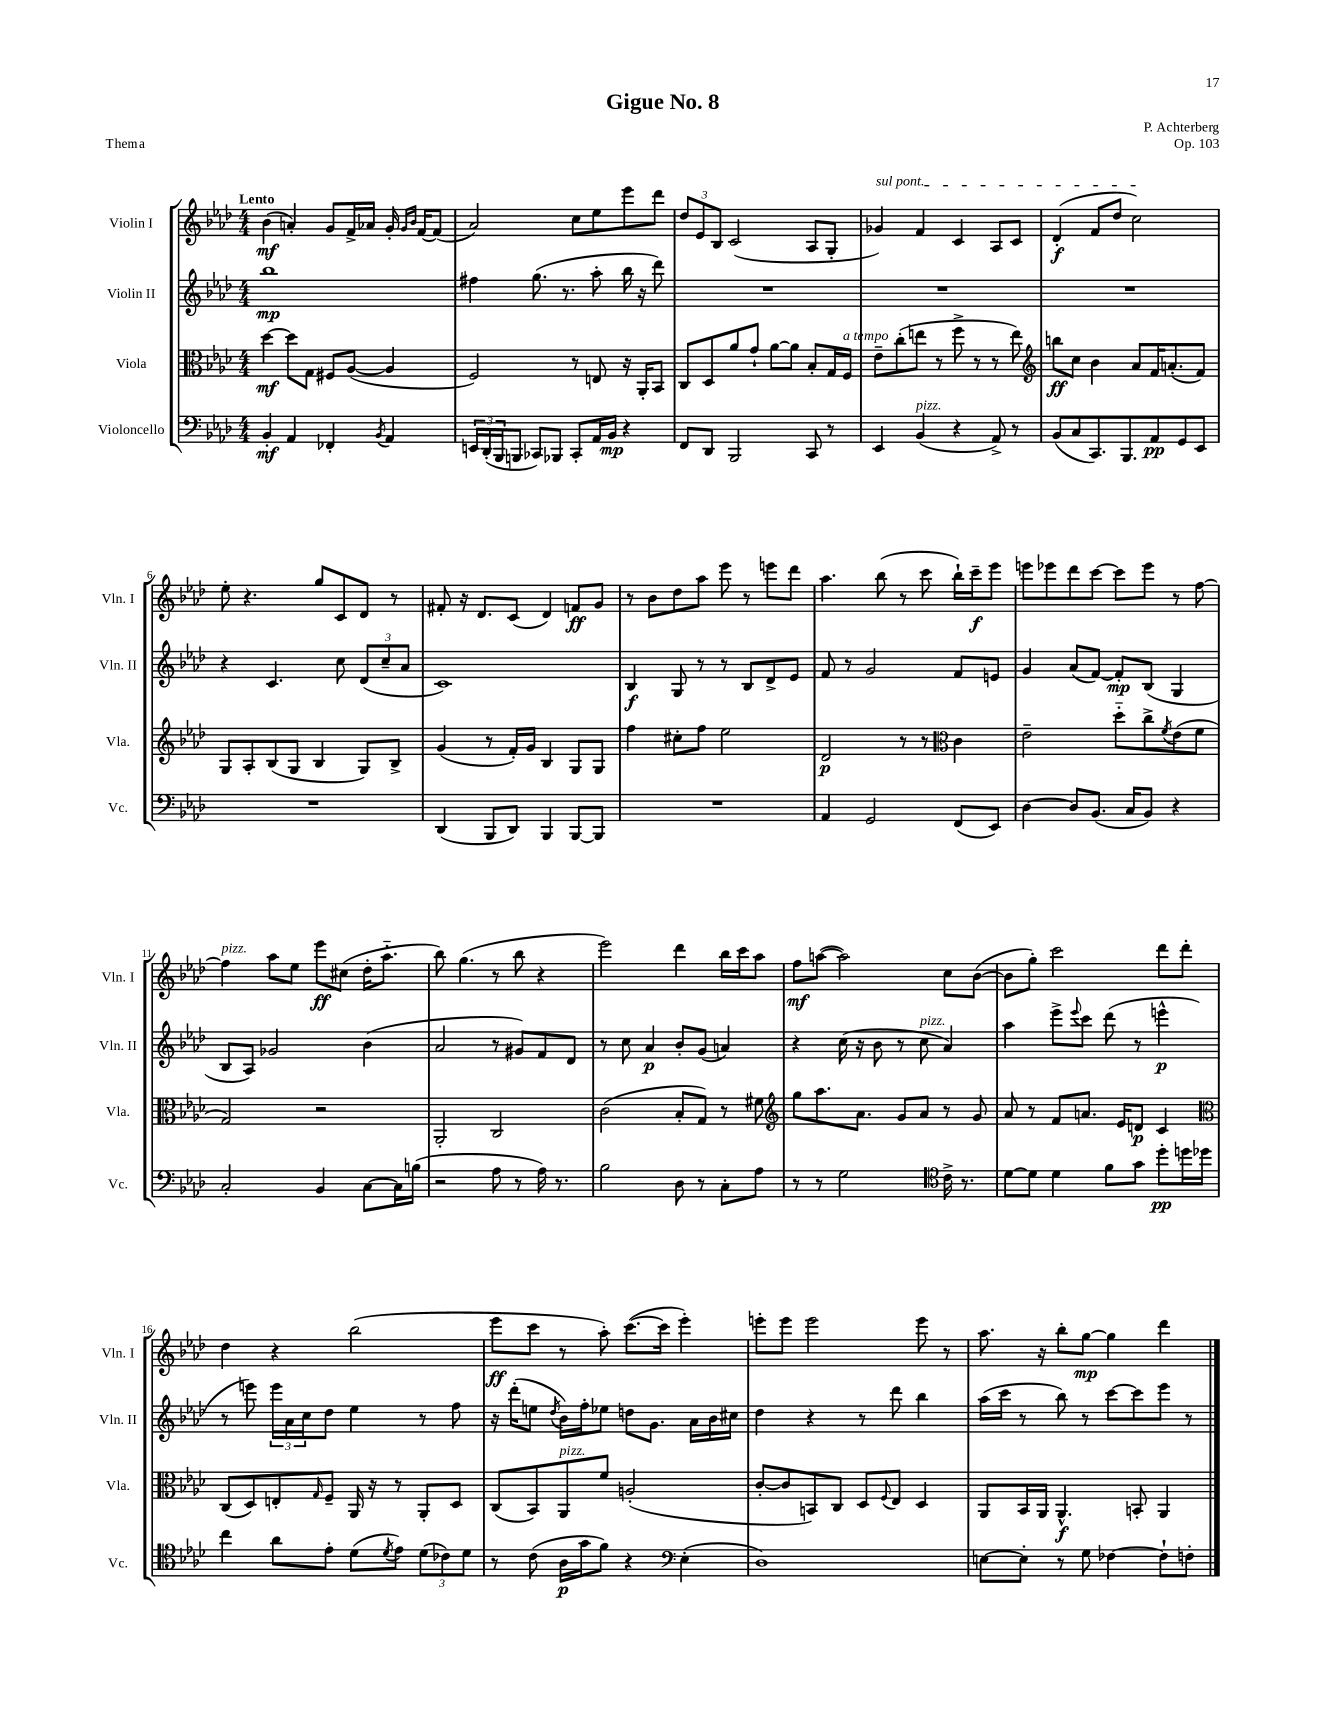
\header { title = "Gigue No. 8" composer = "P. Achterberg" opus = "Op. 103" piece = "Thema" }
<<
\new StaffGroup <<
\new Staff = "s0" \with { instrumentName = "Violin I" shortInstrumentName = "Vln. I" } {
    \clef treble \key aes \major \numericTimeSignature \time 4/4 \tempo "Lento"
    bes'4\mf( a'4-.) g'8 f'16-> aes'16 g'16-. \grace { g'16 bes'16 } f'16~ f'8( |
    aes'2) c''8 ees''8 ees'''8 des'''8 |
    \tuplet 3/2 { des''8 ees'8 bes8 } c'2( aes8 g8-. |
    \once \override TextSpanner.bound-details.left.text = \markup { \italic "sul pont." } ges'4\startTextSpan) f'4 c'4 aes8 c'8 |
    des'4-.\f( f'8 des''8 c''2\stopTextSpan) |
    ees''8-. r4. g''8 c'8 des'8 r8 |
    fis'8-. r16 des'8. c'8( des'4) f'8\ff g'8 |
    r8 bes'8 des''8 aes''8 ees'''8 r8 e'''8 des'''8 |
    aes''4. bes''8( r8 c'''8 bes''16-!) c'''16--\f ees'''8 |
    e'''8 ees'''8 des'''8 c'''8~ c'''8 ees'''8 r8 f''8~ |
    f''4^\markup { \italic "pizz." } aes''8 ees''8 ees'''8\ff cis''8( des''16-. aes''8.-_ |
    bes''8) g''4.( r8 bes''8 r4 |
    ees'''2) des'''4 bes''16 c'''16 aes''8 |
    f''8\mf a''8~( a''2) c''8 bes'8~( |
    bes'8 g''8-.) c'''2 des'''8 des'''8-. |
    des''4 r4 bes''2( |
    ees'''8\ff c'''8 r8 aes''8-.) c'''8.~( c'''16 ees'''4-.) |
    e'''8-. e'''8 e'''2 e'''8 r8 |
    aes''8. r16 bes''8-. g''8~\mp g''4 des'''4 \bar "|." |
}
\new Staff = "s1" \with { instrumentName = "Violin II" shortInstrumentName = "Vln. II" } {
    \clef treble \key aes \major \numericTimeSignature \time 4/4
    bes''1\mp |
    fis''4 g''8.( r8. aes''8-. bes''16 r16 des'''8) |
    R1 |
    R1 |
    R1 |
    r4 c'4. c''8 \tuplet 3/2 { des'8( c''8-- aes'8 } |
    c'1) |
    bes4\f g8 r8 r8 bes8 des'8-> ees'8 |
    f'8 r8 g'2 f'8 e'8 |
    g'4 aes'8( f'8~) f'8-.\mp bes8( g4 |
    bes8 aes8) ges'2 bes'4( |
    aes'2 r8 gis'8) f'8 des'8 |
    r8 c''8 aes'4\p bes'8-. g'8( a'4) |
    r4 c''16( r16 bes'8 r8 c''8^\markup { \italic "pizz." } aes'4) |
    aes''4 ees'''8-> \appoggiatura { ees'''8 } c'''8 des'''8( r8 e'''4-^\p |
    r8 e'''8) \tuplet 3/2 { e'''16 aes'16 c''16 } des''8 ees''4 r8 f''8 |
    r16 des'''16-.( e''8 \acciaccatura { des''8 } bes'16) f''16-. ees''8 d''8 g'8. aes'16 bes'16 cis''16 |
    des''4 r4 r8 des'''8 bes''4 |
    aes''16( c'''16 r8 bes''8) r8 c'''8~ c'''8 ees'''8 r8 \bar "|." |
}
\new Staff = "s2" \with { instrumentName = "Viola" shortInstrumentName = "Vla." } {
    \clef alto \key aes \major \numericTimeSignature \time 4/4
    des''4~\mf des''8 g8 fis8 aes8~( aes4 |
    f2) r8 e8 r16 aes,16-. bes,8 |
    c8 des8 aes'8 g'8-! aes'8~ aes'8 bes8-. g16 f16^\markup { \italic "a tempo" } |
    ees'8-- c''8-.( e''8 r8 f''8-> r8 r8 e''8) |
    \clef treble b''8\ff c''8 bes'4 aes'8 f'16 a'8.-.( f'8) |
    g8 aes8-. bes8( g8 bes4 g8) bes8-> |
    g'4( r8 f'16-.) g'16 bes4 g8 g8 |
    f''4 cis''8-. f''8 ees''2 |
    des'2\p r8 r8 \clef alto c'4 |
    ees'2-- des''8-_ c''8-> \acciaccatura { f'8 } ees'8( f'8 |
    g2) r2 |
    aes,2-. c2 |
    c'2( bes8-. g8) r8 fis'8 |
    \clef treble g''8 aes''8. aes'8. g'8 aes'8 r8 g'8 |
    aes'8 r8 f'8 a'8. ees'16 d'8\p c'4 |
    \clef alto c8( des8) e8-. \grace { g16 } f8-- aes,16 r16 r8 aes,8-. des8 |
    c8( bes,8) aes,8^\markup { \italic "pizz." } f'8 a2-.( |
    c'8~-. c'8 b,8) c8 des8 \appoggiatura { f8 } ees8 des4 |
    aes,8 bes,16 aes,16 aes,4.-^\f b,8-. aes,4 \bar "|." |
}
\new Staff = "s3" \with { instrumentName = "Violoncello" shortInstrumentName = "Vc." } {
    \clef bass \key aes \major \numericTimeSignature \time 4/4
    bes,4-.\mf aes,4 fes,4-. \acciaccatura { bes,8 } aes,4 |
    \tuplet 3/2 { e,16 des,16-.( bes,,16 } b,,8 ces,8) bes,,8 ces,8-. aes,16 bes,16\mp r4 |
    f,8 des,8 bes,,2 c,8 r8 |
    ees,4 bes,4^\markup { \italic "pizz." }( r4 aes,8->) r8 |
    bes,8( c8 c,8.) bes,,8. aes,8\pp g,8 ees,8 |
    R1 |
    des,4( bes,,8 des,8) bes,,4 bes,,8~ bes,,8 |
    R1 |
    aes,4 g,2 f,8( ees,8) |
    des4~ des8 bes,8.( c16 bes,8) r4 |
    c2-. bes,4 c8~ c16 b16( |
    r2 aes8 r8 aes16) r8. |
    bes2 des8 r8 c8-. aes8 |
    r8 r8 g2 \clef tenor c'16-> r8. |
    des'8~ des'8 des'4 f'8 g'8 des''8-.\pp d''16 des''16 |
    c''4 aes'8 ees'8-. des'8( \acciaccatura { des'8 } ees'8) \tuplet 3/2 { des'8( ces'8) des'8 } |
    r8 c'8( aes16\p g'16 f'8) r4 \clef bass ees4-.( |
    des1) |
    e8~ e8-. r8 g8 fes4~ fes8-! f8-. \bar "|." |
}
>>
>>
